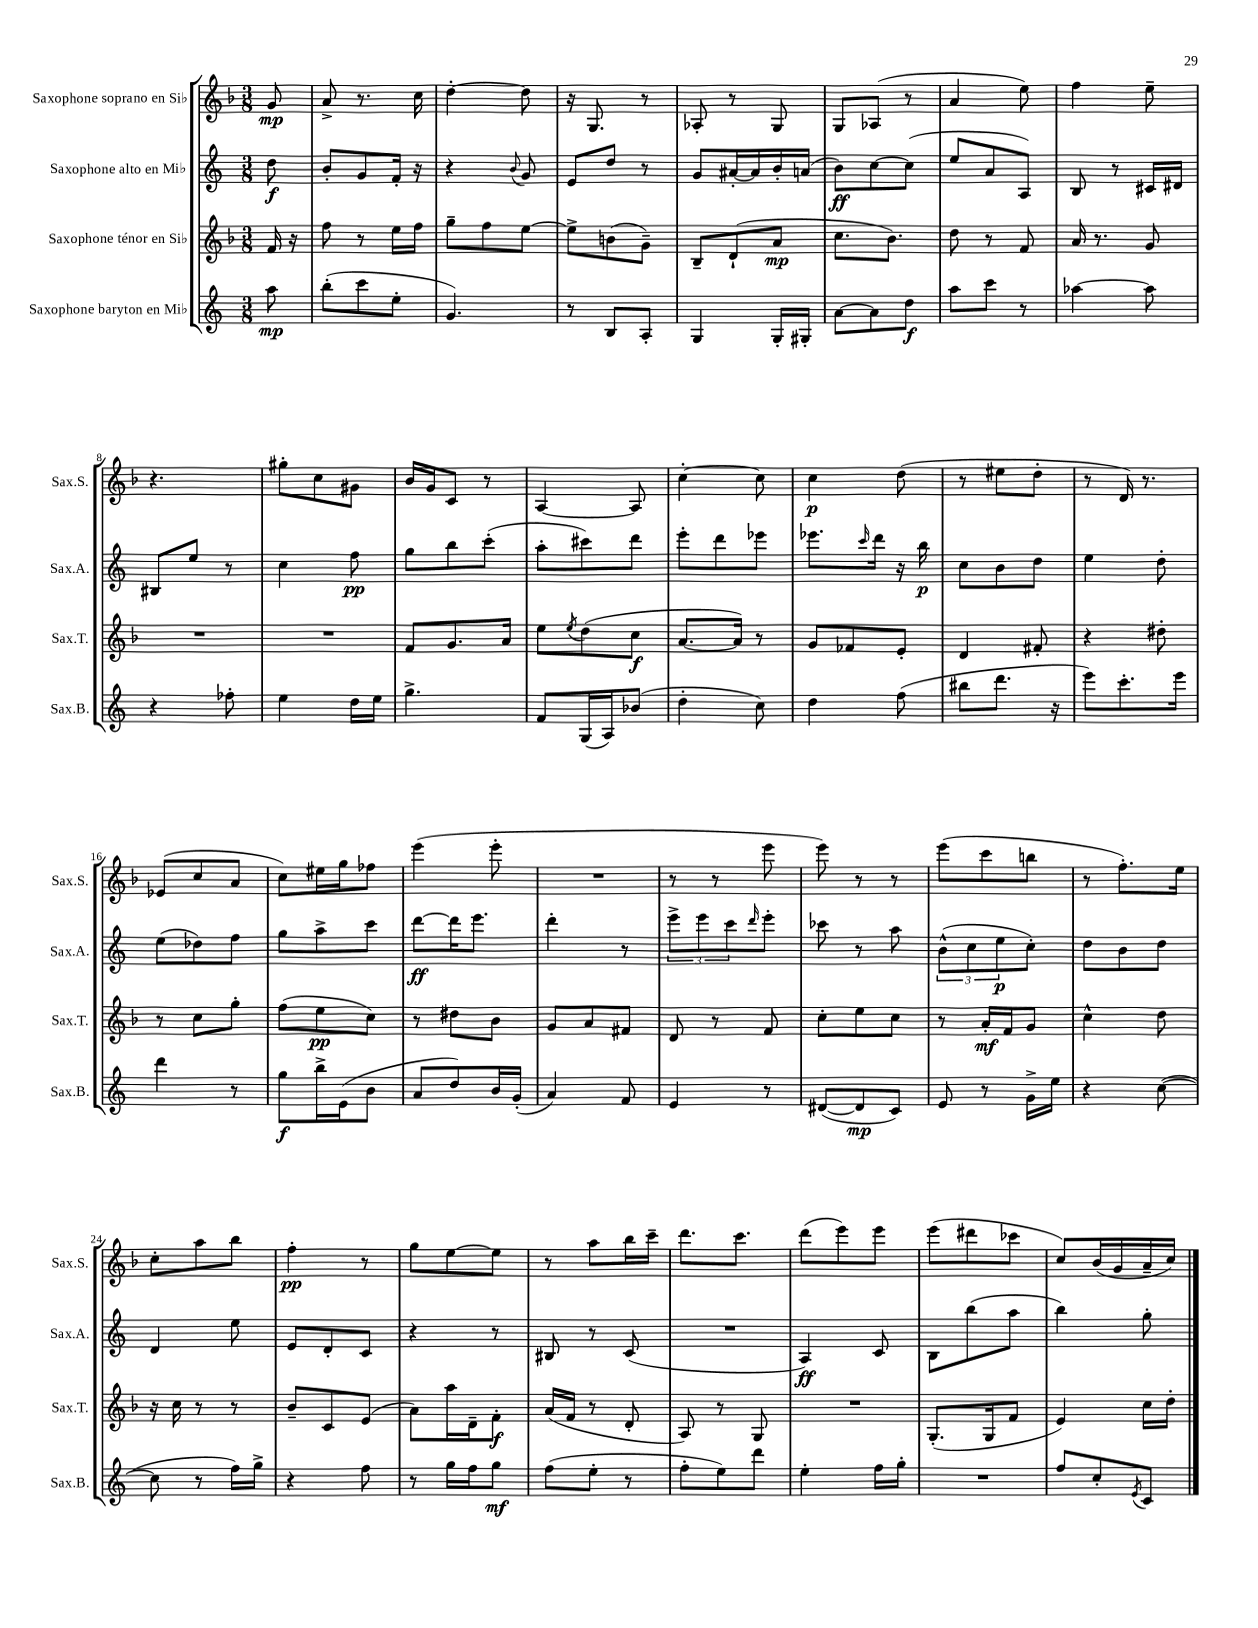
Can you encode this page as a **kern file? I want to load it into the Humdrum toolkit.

**kern	**dynam	**kern	**dynam	**kern	**dynam	**kern	**dynam
*part4	*part4	*part3	*part3	*part2	*part2	*part1	*part1
*staff4	*staff4	*staff3	*staff3	*staff2	*staff2	*staff1	*staff1
*I"Saxophone baryton en Mi♭	*	*I"Saxophone ténor en Si♭	*	*I"Saxophone alto en Mi♭	*	*I"Saxophone soprano en Si♭	*
*I'Sax.B.	*	*I'Sax.T.	*	*I'Sax.A.	*	*I'Sax.S.	*
*clefG2	*	*clefG2	*	*clefG2	*	*clefG2	*
*k[]	*	*k[b-]	*	*k[]	*	*k[b-]	*
*M3/8	*	*M3/8	*	*M3/8	*	*M3/8	*
=	=	=	=	=	=	=	=
8aa\	mp	16f/	.	8dd\	f	8g/	mp
.	.	16r	.	.	.	.	.
=1	=1	=1	=1	=1	=1	=1	=1
(8bb'\L	.	8ff\	.	8b'/L	.	8a^/	.
8ccc\	.	8r	.	8g/	.	8.r	.
8ee'\J	.	16ee\LL	.	16f'/Jk	.	.	.
.	.	16ff\JJ	.	16r	.	16cc\	.
=2	=2	=2	=2	=2	=2	=2	=2
4.g/)	.	8gg~\L	.	4r	.	[4dd'\	.
.	.	8ff\	.	.	.	.	.
.	.	.	.	8qqb/	.	.	.
.	.	[8ee\J	.	8g/	.	8dd\]	.
=3	=3	=3	=3	=3	=3	=3	=3
8r	.	8ee^\L]	.	8e/L	.	16r	.
.	.	.	.	.	.	8.G/	.
8B/L	.	(8bn\	.	8dd/J	.	.	.
8A'/J	.	8g~\J)	.	8r	.	8r	.
=4	=4	=4	=4	=4	=4	=4	=4
4G/	.	8B-~/L	.	8g/L	.	8A-X'/	.
.	.	(8d`/	.	[16a#X'/L	.	8r	.
.	.	.	.	16a#/]	.	.	.
16G'/LL	.	8a/J	mp	16b'/	.	8G/	.
16G#X'/JJ	.	.	.	(16an/JJ	.	.	.
=5	=5	=5	=5	=5	=5	=5	=5
[8a\L	.	8.cc\L	.	8b\L)	ff	8G/L	.
8a\]	.	.	.	[8cc\	.	(8A-X/J	.
.	.	8.b-\J)	.	.	.	.	.
8dd\J	f	.	.	(8cc\J]	.	8r	.
=6	=6	=6	=6	=6	=6	=6	=6
8aa\L	.	8dd\	.	8ee/L	.	4a/	.
8ccc\J	.	8r	.	8a/	.	.	.
8r	.	8f/	.	8A/J)	.	8ee\)	.
=7	=7	=7	=7	=7	=7	=7	=7
[4aa-X\	.	16a/	.	8B/	.	4ff\	.
.	.	8.r	.	.	.	.	.
.	.	.	.	8r	.	.	.
8aa-\]	.	8g/	.	16c#X/LL	.	8ee~\	.
.	.	.	.	16d#X/JJ	.	.	.
!!LO:LB:g=z
=8	=8	=8	=8	=8	=8	=8	=8
4r	.	4.r	.	8B#X/L	.	4.r	.
.	.	.	.	8ee/J	.	.	.
8ff-X'\	.	.	.	8r	.	.	.
=9	=9	=9	=9	=9	=9	=9	=9
4ee\	.	4.r	.	4cc\	.	8gg#X'\L	.
.	.	.	.	.	.	8cc\	.
16dd\LL	.	.	.	8ff\	pp	8g#X\J	.
16ee\JJ	.	.	.	.	.	.	.
=10	=10	=10	=10	=10	=10	=10	=10
4.gg^\	.	8f/L	.	8gg\L	.	16b-/LL	.
.	.	.	.	.	.	16g/J	.
.	.	8.g/	.	8bb\	.	8c/J	.
.	.	.	.	(8ccc'\J	.	8r	.
.	.	16a/Jk	.	.	.	.	.
=11	=11	=11	=11	=11	=11	=11	=11
8f/L	.	8ee\L	.	8aa'\L	.	[4A/	.
.	.	8qee/	.	.	.	.	.
(16G/L	.	(8dd\	.	8ccc#X\)	.	.	.
16A/J)	.	.	.	.	.	.	.
(8b-X/J	.	8cc\J	f	8ddd\J	.	8A/]	.
=12	=12	=12	=12	=12	=12	=12	=12
4dd'\	.	[8.a/L	.	8eee'\L	.	[4cc'\	.
.	.	.	.	8ddd\	.	.	.
.	.	16a/Jk])	.	.	.	.	.
8cc\)	.	8r	.	8eee-X\J	.	8cc\]	.
=13	=13	=13	=13	=13	=13	=13	=13
4dd\	.	8g/L	.	8.eee-X\L	.	4cc\	p
.	.	8f-X/	.	.	.	.	.
.	.	.	.	16qqccc/	.	.	.
.	.	.	.	16ddd\Jk	.	.	.
(8ff\	.	8e'/J	.	16r	.	(8dd\	.
.	.	.	.	16bb\	p	.	.
=14	=14	=14	=14	=14	=14	=14	=14
8bb#X\L	.	4d/	.	8cc\L	.	8r	.
8.ddd\J	.	.	.	8b\	.	8ee#X\L	.
.	.	8f#X'/	.	8dd\J	.	8dd'\J	.
16r	.	.	.	.	.	.	.
=15	=15	=15	=15	=15	=15	=15	=15
8eee\L)	.	4r	.	4ee\	.	8r	.
8.ccc'\	.	.	.	.	.	16d/)	.
.	.	.	.	.	.	8.r	.
.	.	8dd#X'\	.	8dd'\	.	.	.
16eee\Jk	.	.	.	.	.	.	.
!!LO:LB:g=z
=16	=16	=16	=16	=16	=16	=16	=16
4ddd\	.	8r	.	(8ee\L	.	(8e-X/L	.
.	.	8cc\L	.	8dd-X\)	.	8cc/	.
8r	.	8gg'\J	.	8ff\J	.	8a/J	.
=17	=17	=17	=17	=17	=17	=17	=17
8gg\L	f	(8ff\L	.	8gg\L	.	8cc\L)	.
16bb^\L	.	8ee\	pp	8aa^\	.	16ee#X\L	.
(16e\J	.	.	.	.	.	16gg\J	.
8b\J	.	8cc\J)	.	8ccc\J	.	8ff-X\J	.
=18	=18	=18	=18	=18	=18	=18	=18
8a/L	.	8r	.	[8ddd\L	ff	(4eee\	.
8dd/)	.	8dd#X\L	.	16ddd\K]	.	.	.
.	.	.	.	8.eee\J	.	.	.
16b/L	.	8b-\J	.	.	.	8eee'\	.
(16g'/JJ	.	.	.	.	.	.	.
=19	=19	=19	=19	=19	=19	=19	=19
4a/)	.	8g/L	.	4ddd'\	.	4.r	.
.	.	8a/	.	.	.	.	.
8f/	.	8f#X/J	.	8r	.	.	.
=20	=20	=20	=20	=20	=20	=20	=20
4e/	.	8d/	.	12eee^\L	.	8r	.
.	.	.	.	12eee\	.	.	.
.	.	8r	.	.	.	8r	.
.	.	.	.	12ccc\	.	.	.
.	.	.	.	16qqddd/	.	.	.
8r	.	8f/	.	8eee'\J	.	8eee\	.
=21	=21	=21	=21	=21	=21	=21	=21
([8d#X/L	.	8cc'\L	.	8ccc-X\	.	8eee\)	.
8d#/]	mp	8ee\	.	8r	.	8r	.
8c/J)	.	8cc\J	.	8aa\	.	8r	.
=22	=22	=22	=22	=22	=22	=22	=22
8e/	.	8r	.	(12b^^\L	.	(8eee\L	.
.	.	.	.	12cc\	.	.	.
8r	.	16a'/LL	mf	.	.	8ccc\	.
.	.	.	.	12ee\	p	.	.
.	.	16f/J	.	.	.	.	.
16g^\LL	.	8g/J	.	8cc'\J)	.	8bbn\J	.
16ee\JJ	.	.	.	.	.	.	.
=23	=23	=23	=23	=23	=23	=23	=23
4r	.	4cc^^\	.	8dd\L	.	8r	.
.	.	.	.	8b\	.	8.ff'\L)	.
([8cc\	.	8dd\	.	8dd\J	.	.	.
.	.	.	.	.	.	16ee\Jk	.
!!LO:LB:g=z
=24	=24	=24	=24	=24	=24	=24	=24
8cc\]	.	16r	.	4d/	.	8cc'\L	.
.	.	16cc\	.	.	.	.	.
8r	.	8r	.	.	.	8aa\	.
16ff\LL)	.	8r	.	8ee\	.	8bb-\J	.
16gg^\JJ	.	.	.	.	.	.	.
=25	=25	=25	=25	=25	=25	=25	=25
4r	.	8b-~/L	.	8e/L	.	4ff'\	pp
.	.	8c/	.	8d'/	.	.	.
8ff\	.	(8e/J	.	8c/J	.	8r	.
=26	=26	=26	=26	=26	=26	=26	=26
8r	.	8a\L)	.	4r	.	8gg\L	.
16gg\LL	.	16aa\L	.	.	.	[8ee\	.
16ff\J	.	16d~\J	.	.	.	.	.
8gg\J	mf	8f'\J	f	8r	.	8ee\J]	.
=27	=27	=27	=27	=27	=27	=27	=27
(8ff\L	.	(16a/LL	.	8B#X/	.	8r	.
.	.	16f/JJ	.	.	.	.	.
8ee'\J	.	8r	.	8r	.	8aa\L	.
8r	.	8d'/	.	(8c/	.	16bb-\L	.
.	.	.	.	.	.	16ccc~\JJ	.
=28	=28	=28	=28	=28	=28	=28	=28
8ff'\L	.	8A/)	.	4.r	.	8.ddd\L	.
8ee\)	.	8r	.	.	.	.	.
.	.	.	.	.	.	8.ccc\J	.
8ddd\J	.	8G/	.	.	.	.	.
=29	=29	=29	=29	=29	=29	=29	=29
4ee'\	.	4.r	.	4A/)	ff	(8ddd\L	.
.	.	.	.	.	.	8eee\)	.
16ff\LL	.	.	.	8c/	.	8eee\J	.
16gg'\JJ	.	.	.	.	.	.	.
=30	=30	=30	=30	=30	=30	=30	=30
4.r	.	(8.G'/L	.	8B\L	.	(8eee\L	.
.	.	.	.	(8bb\	.	8ddd#X\	.
.	.	16G/k	.	.	.	.	.
.	.	8f/J	.	8aa\J	.	8ccc-X\J	.
=31	=31	=31	=31	=31	=31	=31	=31
8ff/L	.	4e/)	.	4bb\)	.	8cc/L)	.
8cc'/	.	.	.	.	.	(16b-/L	.
.	.	.	.	.	.	16g/	.
8qe/	.	.	.	.	.	.	.
8c/J	.	16cc\LL	.	8gg'\	.	16a~/	.
.	.	16dd'\JJ	.	.	.	16cc/JJ)	.
==	==	==	==	==	==	==	==
*-	*-	*-	*-	*-	*-	*-	*-
